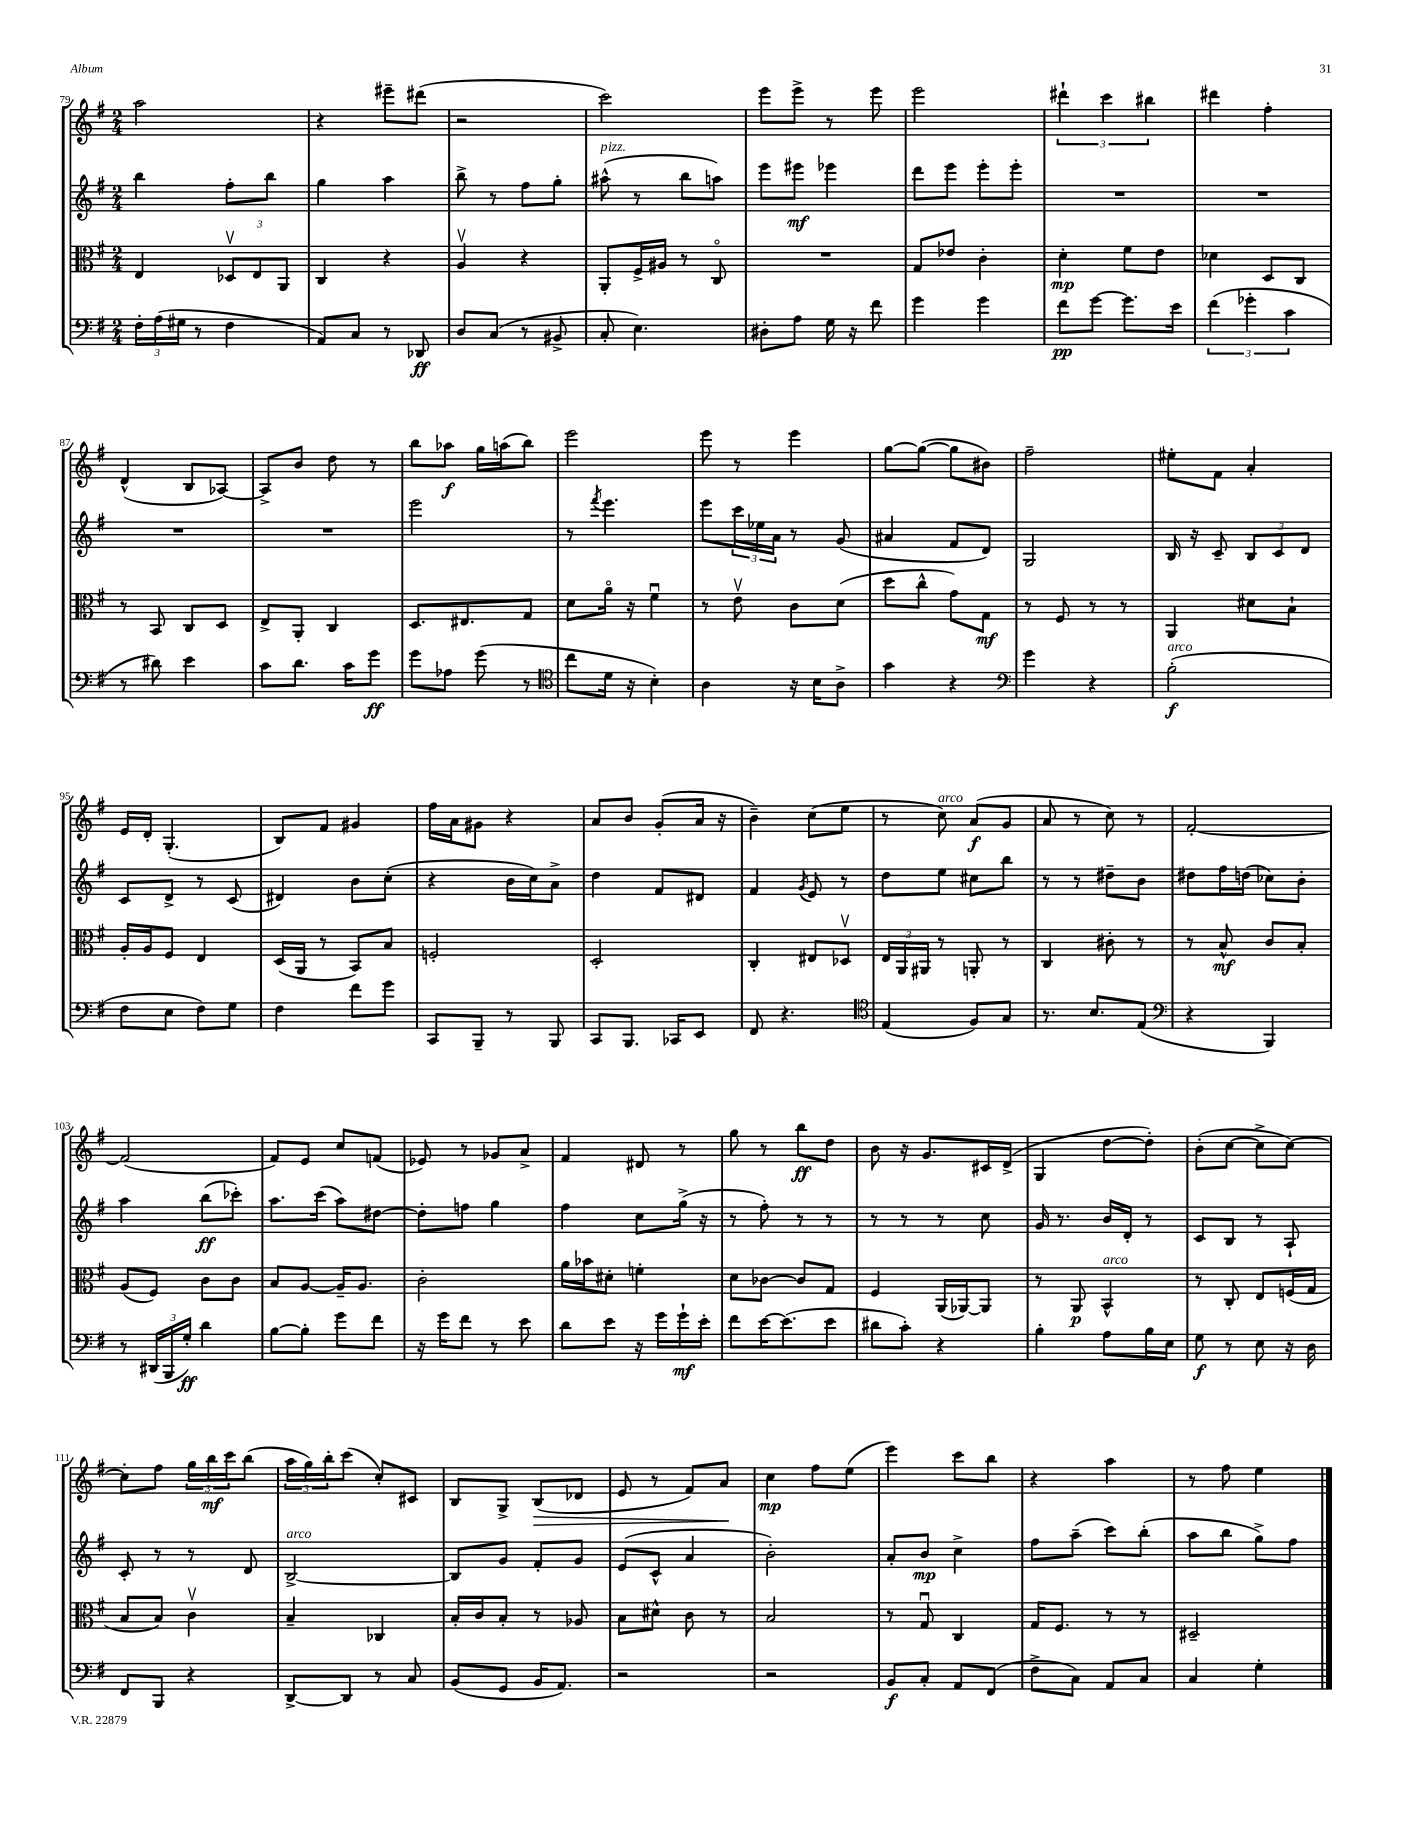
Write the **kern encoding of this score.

**kern	**kern	**kern	**kern
*staff4	*staff3	*staff2	*staff1
*clefF4	*clefC3	*clefG2	*clefG2
*k[f#]	*k[f#]	*k[f#]	*k[f#]
*M2/4	*M2/4	*M2/4	*M2/4
24F#'\LL	4E/	4bb\	2aa\
(24A\	.	.	.
24G#\JJ	.	.	.
8r	.	.	.
4F#\	12D-v/L	8ff#'\L	.
.	12E/	.	.
.	.	8bb\J	.
.	12AA/J	.	.
=	=	=	=
8AA/L)	4C/	4gg\	4r
8C/J	.	.	.
8r	4r	4aa\	8eee#~\L
8DD-/	.	.	(8ddd#\J
=	=	=	=
8D/L	4Av/	8bb^\	2r
(8C/J	.	8r	.
8r	4r	8ff#\L	.
8BB#^/	.	8gg'\J	.
=	=	=	=
8C'/	8AA'/L	(8aa#^^\	2ccc\)
4.E\)	16F#^/L	8r	.
.	16A#/JJ	.	.
.	8r	8bb\L	.
.	8Co/	8aa\J)	.
=	=	=	=
8D#'\L	2r	8eee\L	8eee\L
8A\J	.	8eee#\J	8eee^\J
16G\	.	4eee-\	8r
16r	.	.	.
8f#\	.	.	8eee\
=	=	=	=
4g\	8G/L	8ddd\L	2eee\
.	8e-/J	8eee\J	.
4g\	4c'\	8eee'\L	.
.	.	8eee'\J	.
=	=	=	=
8f#\L	4d'\	2r	6ddd#`\
[8g\J	.	.	.
.	.	.	6ccc\
8.g\]L	8f#\L	.	.
.	.	.	6bb#\
.	8e\J	.	.
16e\Jk	.	.	.
=	=	=	=
(6f#\	4d-\	2r	4ddd#\
6g-'\	.	.	.
.	8D/L	.	4ff#'\
6c\	.	.	.
.	8C/J	.	.
=	=	=	=
8r	8r	2r	(4d^^/
8d#\)	8BB/	.	.
4e\	8C/L	.	8B/L
.	8D/J	.	[8A-/J)
=	=	=	=
8c\L	8E^/L	2r	8A-^/]L
8.d\J	8AA'/J	.	8b/J
.	4C/	.	8dd\
16c\LK	.	.	.
8g\J	.	.	8r
=	=	=	=
8g\L	8.D/L	2eee\	8bb\L
8A-\J	.	.	8aa-\J
.	8.E#/	.	.
(8g\	.	.	16gg\LL
.	.	.	(16aa\J
8r	8G/J	.	8bb\J)
=	=	=	=
*clefC4	*	*	*
8cc\L	8d\L	8r	2eee\
.	.	8qfff#/	.
16d\Jk	16ao\Jk	4.eee\	.
16r	16r	.	.
4B'\)	4f#u\	.	.
=	=	=	=
4A\	8r	8eee\L	8eee\
.	8ev\	24ccc\L	8r
.	.	24ee-\	.
.	.	24a\JJ	.
16r	8c\L	8r	4eee\
16B\LK	.	.	.
8A^\J	(8d\J	(8g/	.
=	=	=	=
4g\	8dd\L	4a#/	[8gg\L
.	8cc^^\J	.	(8gg\_J
4r	8g\L)	8f#/L	8gg\]L
.	8G\J	8d/J)	8b#\J)
=	=	=	=
*clefF4	*	*	*
4g\	8r	2G/	2ff#~\
.	8F#/	.	.
4r	8r	.	.
.	8r	.	.
=	=	=	=
(2B'\	4AA/	16B/	8ee#'\L
.	.	16r	.
.	.	8c~/	8f#\J
.	8d#\L	12B/L	4a'/
.	.	12c/	.
.	8B`\J	.	.
.	.	12d/J	.
=	=	=	=
8F#\L	16A'/LL	8c/L	16e/LL
.	16A/J	.	16d'/JJ
8E\J	8F#/J	8d^/J	(4.G'/
8F#\L)	4E/	8r	.
8G\J	.	(8c/	.
=	=	=	=
4F#\	(16D/LL	4d#/)	8B/L)
.	16AA/JJ	.	.
.	8r	.	8f#/J
8f#\L	8BB/L)	8b\L	4g#/
8g\J	8B/J	(8cc'\J	.
=	=	=	=
8CC/L	2F'/	4r	16ff#\LL
.	.	.	16a\J
8BBB~/J	.	.	8g#\J
8r	.	16b\LL	4r
.	.	16cc\J)	.
8BBB/	.	8a^\J	.
=	=	=	=
8CC/L	2D'/	4dd\	8a/L
8.BBB/J	.	.	8b/J
.	.	8f#/L	(8g'/L
16CC-/LK	.	.	.
8EE/J	.	8d#/J	16a/Jk
.	.	.	16r
=	=	=	=
8FF#/	4C'/	4f#/	4b~\)
4.r	.	.	.
.	.	8qg/	.
.	8E#/L	8e/	(8cc\L
.	8D-v/J	8r	8ee\J
=	=	=	=
*clefC4	*	*	*
(4E/	24E/LL	8dd\L	8r
.	24AA/	.	.
.	24AA#/JJ	.	.
.	8r	8ee\J	8cc\)
8F#/L)	8AA'/	8cc#\L	(8a/L
8G/J	8r	8bb\J	8g/J
=	=	=	=
8.r	4C/	8r	8a/
.	.	8r	8r
8.B/L	.	.	.
.	8c#'\	8dd#~\L	8cc\)
(8E/J	8r	8b\J	8r
=	=	=	=
*clefF4	*	*	*
4r	8r	8dd#\L	[2f#'/
.	8B^^/	16ff#\L	.
.	.	(16dd\JJ	.
4BBB/)	8c/L	8cc-\L)	.
.	8B'/J	8b'\J	.
=	=	=	=
8r	(8A/L	4aa\	(2f#/]
(24DD#/LL	8F#/J)	.	.
24BBB/	.	.	.
24G'/JJ)	.	.	.
4d\	8c\L	(8bb\L	.
.	8c\J	8ccc-'\J)	.
=	=	=	=
[8B\L	8B/L	8.aa\L	8f#/L)
8B'\]J	[8A/J	.	8e/J
.	.	(16ccc\Jk	.
8g\L	16A~/]LK	8aa\L)	8cc/L
.	8.A/J	.	.
8f#\J	.	[8dd#\J	(8f/J
=	=	=	=
16r	2c'\	8dd#'\]L	8e-/)
16g\LK	.	.	.
8f#\J	.	8ff\J	8r
8r	.	4gg\	8g-/L
8e\	.	.	8a^/J
=	=	=	=
8d\L	16a\LL	4ff#\	4f#/
.	16b-\J	.	.
8e\J	8d#'\J	.	.
16r	4f'\	8cc\L	8d#/
16g\LL	.	.	.
16g`\	.	(16gg^\Jk	8r
16e'\JJ	.	16r	.
=	=	=	=
8f#\L	8d\L	8r	8gg\
[16e\K	[8c-\J	8ff#'\)	8r
(8.e\]	.	.	.
.	8c-/]L	8r	8bb\L
8e\J	8G/J	8r	8dd\J
=	=	=	=
8d#\L	4F#/	8r	8b\
8c'\J)	.	8r	16r
.	.	.	8.g/L
4r	(16AA/LL	8r	.
.	[16AA-/J)	.	.
.	8AA-/]J	8cc\	16c#/L
.	.	.	(16d^/JJ
=	=	=	=
4B'\	8r	16g/	4G/
.	.	8.r	.
.	8AA/	.	.
8A\L	4BB^^/	16b/LL	[8dd\L
.	.	16d'/JJ	.
16B\L	.	8r	8dd'\]J)
16E\JJ	.	.	.
=	=	=	=
8G\	8r	8c/L	(8b'\L
8r	8C'/	8B/J	[8cc\J
8E\	8E/L	8r	8cc^\]L
16r	(16F/L	8A`/	[8cc\J)
16D\	16G/JJ	.	.
=	=	=	=
8FF#/L	8B/L	8c'/	8cc'\]L
8BBB/J	8B/J)	8r	8ff#\J
4r	4cv\	8r	24gg\LL
.	.	.	24bb\
.	.	.	24ccc\J
.	.	8d/	(8bb\J
=	=	=	=
[8DD^/L	4B~/	[2B^/	24aa\LL
.	.	.	24gg\)
.	.	.	24bb'\J
8DD/]J	.	.	(8ccc\J
8r	4C-/	.	8cc'/L)
8C/	.	.	8c#/J
=	=	=	=
(8BB/L	16B'/LL	8B/]L	8B/L
.	16c/J	.	.
8GG/J	8B'/J	8g/J	8G^/J
16BB/LK	8r	8f#'/L	(8B/L
8.AA/J)	.	.	.
.	8A-/	8g/J	8d-/J
=	=	=	=
2r	8B\L	(8e/L	8e/
.	8d#^^\J	8c^^/J	8r
.	8c\	4a/	8f#/L)
.	8r	.	8a/J
=	=	=	=
2r	2B/	2b'\)	4cc\
.	.	.	8ff#\L
.	.	.	(8ee\J
=	=	=	=
8BB/L	8r	8a'/L	4eee\)
8C'/J	8Gu/	8b/J	.
8AA/L	4C/	4cc^\	8ccc\L
(8FF#/J	.	.	8bb\J
=	=	=	=
8F#^\L	16G/LK	8ff#\L	4r
.	8.F#/J	.	.
8C\J)	.	(8aa~\J	.
8AA/L	8r	8ccc\L)	4aa\
8C/J	8r	(8bb'\J	.
=	=	=	=
4C/	2D#~/	8aa\L	8r
.	.	8bb\J	8ff#\
4G'\	.	8gg^\L)	4ee\
.	.	8ff#\J	.
==	==	==	==
*-	*-	*-	*-
